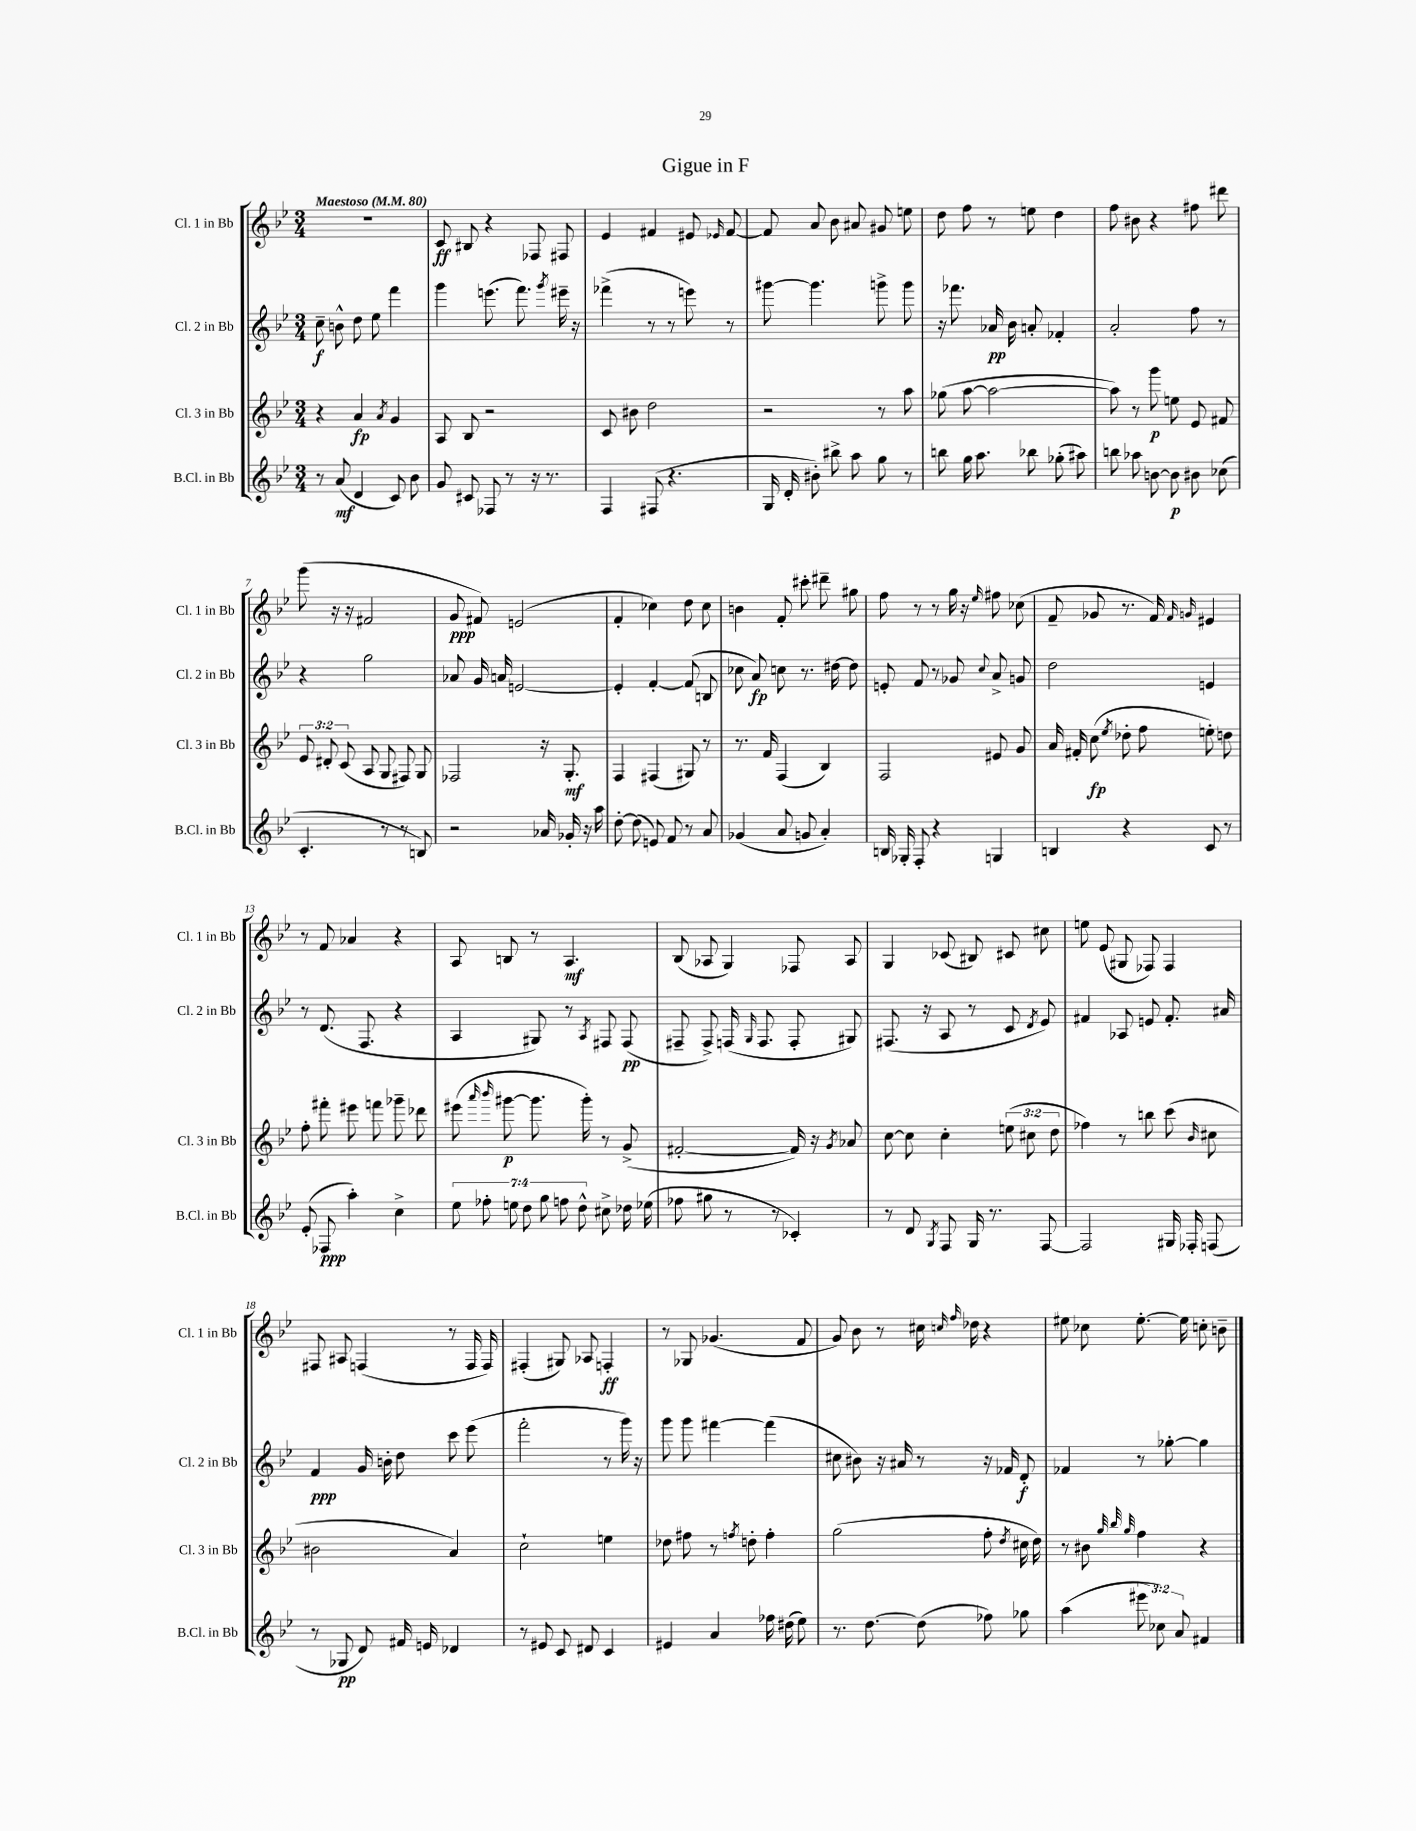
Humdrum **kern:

**kern	**dynam	**kern	**dynam	**kern	**dynam	**kern	**dynam
*part4	*part4	*part3	*part3	*part2	*part2	*part1	*part1
*staff4	*staff4	*staff3	*staff3	*staff2	*staff2	*staff1	*staff1
*I"B.Cl. in Bb	*	*I"Cl. 3 in Bb	*	*I"Cl. 2 in Bb	*	*I"Cl. 1 in Bb	*
*I'B.Cl. in Bb	*	*I'Cl. 3 in Bb	*	*I'Cl. 2 in Bb	*	*I'Cl. 1 in Bb	*
*clefG2	*	*clefG2	*	*clefG2	*	*clefG2	*
*k[b-e-]	*	*k[b-e-]	*	*k[b-e-]	*	*k[b-e-]	*
*M3/4	*	*M3/4	*	*M3/4	*	*M3/4	*
*MM80	*	*MM80	*	*MM80	*	*MM80	*
=1	=1	=1	=1	=1	=1	=1	=1
!	!	!	!	!	!	!LO:TX:a:B:t=Maestoso	!
8r	.	4r	.	8cc~\	f	2.r	.
(8a/	mf	.	.	8bn^^\	.	.	.
4d/	.	4a/	fp	8dd\	.	.	.
.	.	.	.	8ee-\	.	.	.
.	.	8qa/	.	.	.	.	.
8c/)	.	4g/	.	4fff\	.	.	.
8b-\	.	.	.	.	.	.	.
=2	=2	=2	=2	=2	=2	=2	=2
8g/	.	8A/	.	4ggg\	.	8c/	ff
8c#X/	.	8B-/	.	.	.	8B#X/	.
8F-X/	.	2r	.	(8.eeen\	.	4r	.
8r	.	.	.	.	.	.	.
.	.	.	.	8.fff\)	.	.	.
16r	.	.	.	.	.	8F-X/	.
8.r	.	.	.	.	.	.	.
.	.	.	.	8qggg/	.	.	.
.	.	.	.	16eee#X~\	.	8F#X/	.
.	.	.	.	16r	.	.	.
=3	=3	=3	=3	=3	=3	=3	=3
4F/	.	8c/	.	(4fff-X^\	.	4e-/	.
.	.	8b#X\	.	.	.	.	.
(8F#X/	.	2dd\	.	8r	.	4f#X/	.
4.r	.	.	.	8r	.	.	.
.	.	.	.	8eeen\)	.	8e#X/	.
.	.	.	.	.	.	16qqe-X/	.
.	.	.	.	8r	.	[8f#/	.
=4	=4	=4	=4	=4	=4	=4	=4
16G/	.	2r	.	[8ggg#X\	.	8f#/]	.
16d'/	.	.	.	.	.	.	.
8b#X'\)	.	.	.	4.ggg#\]	.	8a/	.
8bb#X^\	.	.	.	.	.	8b-\	.
8aa\	.	.	.	.	.	8a#X/	.
8gg\	.	8r	.	8gggn^\	.	8g#X/	.
8r	.	8aa\	.	8ggg\	.	8een\	.
=5	=5	=5	=5	=5	=5	=5	=5
8bbn\	.	(8gg-X\	.	16r	.	8dd\	.
.	.	.	.	8.fff-X\	.	.	.
16gg\	.	[8aa\	.	.	.	8ff\	.
8.aa\	.	.	.	.	.	.	.
.	.	2aa\_	.	16a-X/	pp	8r	.
.	.	.	.	16b-\	.	.	.
8bb-X\	.	.	.	8an'/	.	8een\	.
(8gg-X'\	.	.	.	4f-X'/	.	4dd\	.
8aa#X\)	.	.	.	.	.	.	.
=6	=6	=6	=6	=6	=6	=6	=6
8bbn\	.	8aa\])	.	2a'/	.	8ff\	.
8aa-X\	.	8r	.	.	.	8b#X\	.
[8bn\	.	8ggg\	p	.	.	4r	.
8b\]	p	8een\	.	.	.	.	.
8b#X\	.	8e-/	.	8ff\	.	8ff#X\	.
(8cc-X\	.	8f#X/	.	8r	.	8ddd#X\	.
!!LO:LB:g=z
=7	=7	=7	=7	=7	=7	=7	=7
4.c'/	.	12e-/	.	4r	.	(8ggg\	.
.	.	12d#X'/	.	.	.	.	.
.	.	.	.	.	.	16r	.
.	.	(12c/	.	.	.	.	.
.	.	.	.	.	.	16r	.
.	.	8A/	.	2gg\	.	2f#X/	.
8r	.	8G/	.	.	.	.	.
8r	.	8F#X/)	.	.	.	.	.
8Bn/)	.	8G/	.	.	.	.	.
=8	=8	=8	=8	=8	=8	=8	=8
2r	.	2F-X/	.	8a-X/	.	8g/	ppp
.	.	.	.	16g/	.	8f#X/)	.
.	.	.	.	16an/	.	.	.
.	.	.	.	[2en/	.	(2en/	.
16a-X/	.	16r	.	.	.	.	.
16g-X'/	.	8.G'/	mf	.	.	.	.
16r	.	.	.	.	.	.	.
16aa\	.	.	.	.	.	.	.
=9	=9	=9	=9	=9	=9	=9	=9
[8dd'\	.	4F/	.	4e'/]	.	4f'/	.
(8dd\]	.	.	.	.	.	.	.
8en/)	.	(4F#X/	.	[4f'/	.	4cc-X\)	.
8f/	.	.	.	.	.	.	.
8r	.	8G#X/)	.	(8f/]	.	8dd\	.
8a/	.	8r	.	8Bn/	.	8cc-\	.
=10	=10	=10	=10	=10	=10	=10	=10
(4g-X/	.	8.r	.	8cc-X\	.	4bn\	.
.	.	.	.	8a/)	fp	.	.
.	.	16f/	.	.	.	.	.
8a/	.	(4F/	.	8ccn\	.	8f'/	.
8gn/	.	.	.	8.r	.	8ccc#X'\	.
4a'/)	.	4B-/)	.	.	.	8ddd#X~\	.
.	.	.	.	[16dd#X\	.	.	.
.	.	.	.	8dd#\]	.	8gg#X\	.
=11	=11	=11	=11	=11	=11	=11	=11
16Bn/	.	2F/	.	8en'/	.	8ff\	.
16G-X'/	.	.	.	.	.	.	.
8F'/	.	.	.	8f/	.	8r	.
4r	.	.	.	8r	.	8r	.
.	.	.	.	8g-X/	.	16gg\	.
.	.	.	.	.	.	16r	.
.	.	.	.	8qqcc/	.	16qqee-/	.
4Gn/	.	8e#X/	.	8a^/	.	8ff#X\	.
.	.	8g/	.	8gn/	.	(8cc-X\	.
=12	=12	=12	=12	=12	=12	=12	=12
4Bn/	.	16a/	.	2dd\	.	8f~/	.
.	.	16f#X'/	.	.	.	.	.
.	.	(8cc\	fp	.	.	8g-X/	.
.	.	8qee-/	.	.	.	.	.
4r	.	8dd-X'\	.	.	.	8.r	.
.	.	8ff\	.	.	.	.	.
.	.	.	.	.	.	16f/)	.
.	.	.	.	.	.	16qqf/	.
.	.	.	.	.	.	16qqgn/	.
8c/	.	8een'\)	.	4en/	.	4e#X/	.
8r	.	8ddn\	.	.	.	.	.
!!LO:LB:g=z
=13	=13	=13	=13	=13	=13	=13	=13
(8e-'/	.	8ff'\	.	8r	.	8r	.
8F-X/	ppp	8fff#X'\	.	(8.d/	.	8f/	.
4aa'\)	.	8eee#X\	.	.	.	4a-X/	.
.	.	.	.	8.F/	.	.	.
.	.	8fffn\	.	.	.	.	.
4cc^\	.	8ggg-X~\	.	4r	.	4r	.
.	.	8ddd-X\	.	.	.	.	.
=14	=14	=14	=14	=14	=14	=14	=14
14ee-\	.	(8eee#X\	.	4A/	.	8A/	.
14ff-X'\	.	.	.	.	.	.	.
.	.	16qqaaa/	.	.	.	.	.
.	.	16qqbbb-/	.	.	.	.	.
.	.	[8ggg#X\	p	.	.	8Bn/	.
14een\	.	.	.	.	.	.	.
14dd\	.	.	.	.	.	.	.
.	.	8.ggg#\]	.	8G#X/)	.	8r	.
14gg\	.	.	.	.	.	.	.
14ffn\	.	.	.	.	.	.	.
.	.	.	.	8r	.	4.A/	mf
14dd^^\	.	.	.	.	.	.	.
.	.	16ggg#'\)	.	.	.	.	.
.	.	.	.	8qA/	.	.	.
8cc#X^\	.	8r	.	8F#X/	.	.	.
16dd-X\	.	(8g^/	.	(8F#/	pp	.	.
(16ee-X\	.	.	.	.	.	.	.
=15	=15	=15	=15	=15	=15	=15	=15
8ff-X\	.	[2f#X'/	.	8F#X~/	.	(8B-/	.
8gg#X\	.	.	.	8F#^/)	.	8A-X/	.
8r	.	.	.	(16Fn/	.	4G/)	.
.	.	.	.	16qqG/	.	.	.
.	.	.	.	8.F/	.	.	.
8r	.	.	.	.	.	.	.
4c-X'/)	.	16f#/])	.	8F'/	.	8F-X/	.
.	.	16r	.	.	.	.	.
.	.	8qg/	.	.	.	.	.
.	.	8a-X/	.	8G#X/)	.	8A-/	.
=16	=16	=16	=16	=16	=16	=16	=16
8r	.	[8cc\	.	(8.F#X/	.	4G/	.
8d/	.	8cc\]	.	.	.	.	.
.	.	.	.	16r	.	.	.
8qG/	.	.	.	.	.	.	.
8F/	.	4cc'\	.	8A/	.	(8c-X/	.
16G/	.	.	.	8r	.	8B#X/)	.
8.r	.	.	.	.	.	.	.
.	.	(12een\	.	8c/	.	8c#X/	.
.	.	12cc#X\	.	.	.	.	.
.	.	.	.	8qd/	.	.	.
[8F/	.	.	.	8e-/)	.	8cc#X\	.
.	.	12dd\	.	.	.	.	.
=17	=17	=17	=17	=17	=17	=17	=17
2F/]	.	4ff-X\)	.	4f#X/	.	8een\	.
.	.	.	.	.	.	(8e-/	.
.	.	8r	.	8A-X/	.	8G#X/	.
.	.	8bbn\	.	8en/	.	8F-X/)	.
16G#X/	.	(8ccc\	.	8.f#'/	.	4F-/	.
16F-X'/	.	.	.	.	.	.	.
.	.	16qqb-/	.	.	.	.	.
(8Fn/	.	8cc#X\	.	.	.	.	.
.	.	.	.	16a#X/	.	.	.
!!LO:LB:g=z
=18	=18	=18	=18	=18	=18	=18	=18
8r	.	2b#X\	.	4f/	ppp	8F#X/	.
8G-X/	pp	.	.	.	.	8A#X/	.
8d/)	.	.	.	16g/	.	(4Fn/	.
.	.	.	.	16bn'\	.	.	.
16f#X/	.	.	.	8dd\	.	.	.
16en/	.	.	.	.	.	.	.
4d-X/	.	4a/)	.	8ccc\	.	8r	.
.	.	.	.	(8eee-\	.	16F/	.
.	.	.	.	.	.	16F/)	.
=19	=19	=19	=19	=19	=19	=19	=19
8r	.	2cc`\	.	2fff'\	.	(4F#X'/	.
8e#X/	.	.	.	.	.	.	.
8c/	.	.	.	.	.	8G#X/)	.
8d#X/	.	.	.	.	.	8A-X/	.
4c/	.	4een\	.	8r	.	4Fn'/	ff
.	.	.	.	16ggg\)	.	.	.
.	.	.	.	16r	.	.	.
=20	=20	=20	=20	=20	=20	=20	=20
4e#X/	.	8dd-X\	.	8ggg\	.	8r	.
.	.	8ff#X\	.	8ggg\	.	8G-X/	.
4a/	.	8r	.	[4fff#X\	.	(4.g-X/	.
.	.	8qffn/	.	.	.	.	.
.	.	8ddn'\	.	.	.	.	.
16ff-X\	.	4ff'\	.	(4fff#\]	.	.	.
(16dd#X\	.	.	.	.	.	.	.
8ee-\)	.	.	.	.	.	8f/	.
=21	=21	=21	=21	=21	=21	=21	=21
8.r	.	(2gg\	.	8cc#X\	.	8g/)	.
.	.	.	.	8b#X\)	.	8b-\	.
[8.dd\	.	.	.	.	.	.	.
.	.	.	.	16r	.	8r	.
.	.	.	.	16a#X/	.	.	.
(8dd\]	.	.	.	8r	.	16cc#X\	.
.	.	.	.	.	.	16qqccn/	.
.	.	.	.	.	.	16qqff/	.
.	.	.	.	.	.	16dd-X\	.
8ff-X\)	.	8ff'\	.	16r	.	4r	.
.	.	.	.	16f-X/	.	.	.
.	.	8qdd/	.	.	.	.	.
8gg-X\	.	16cc#X\	.	8d'/	f	.	.
.	.	16dd\)	.	.	.	.	.
=22	=22	=22	=22	=22	=22	=22	=22
(4aa\	.	8r	.	4f-X/	.	8ee#X\	.
.	.	8b#X\	.	.	.	8cc-X\	.
.	.	32qqgg/	.	.	.	.	.
.	.	32qqbb-/	.	.	.	.	.
.	.	32qqgg/	.	.	.	.	.
12eee#X\	.	4ff\	.	8r	.	[8.ee#'\	.
12cc-X\)	.	.	.	.	.	.	.
.	.	.	.	[8gg-X'\	.	.	.
12a/	.	.	.	.	.	.	.
.	.	.	.	.	.	16ee#\]	.
4f#X/	.	4r	.	4gg-\]	.	8ccn'\	.
.	.	.	.	.	.	8bn~\	.
==	==	==	==	==	==	==	==
*-	*-	*-	*-	*-	*-	*-	*-
